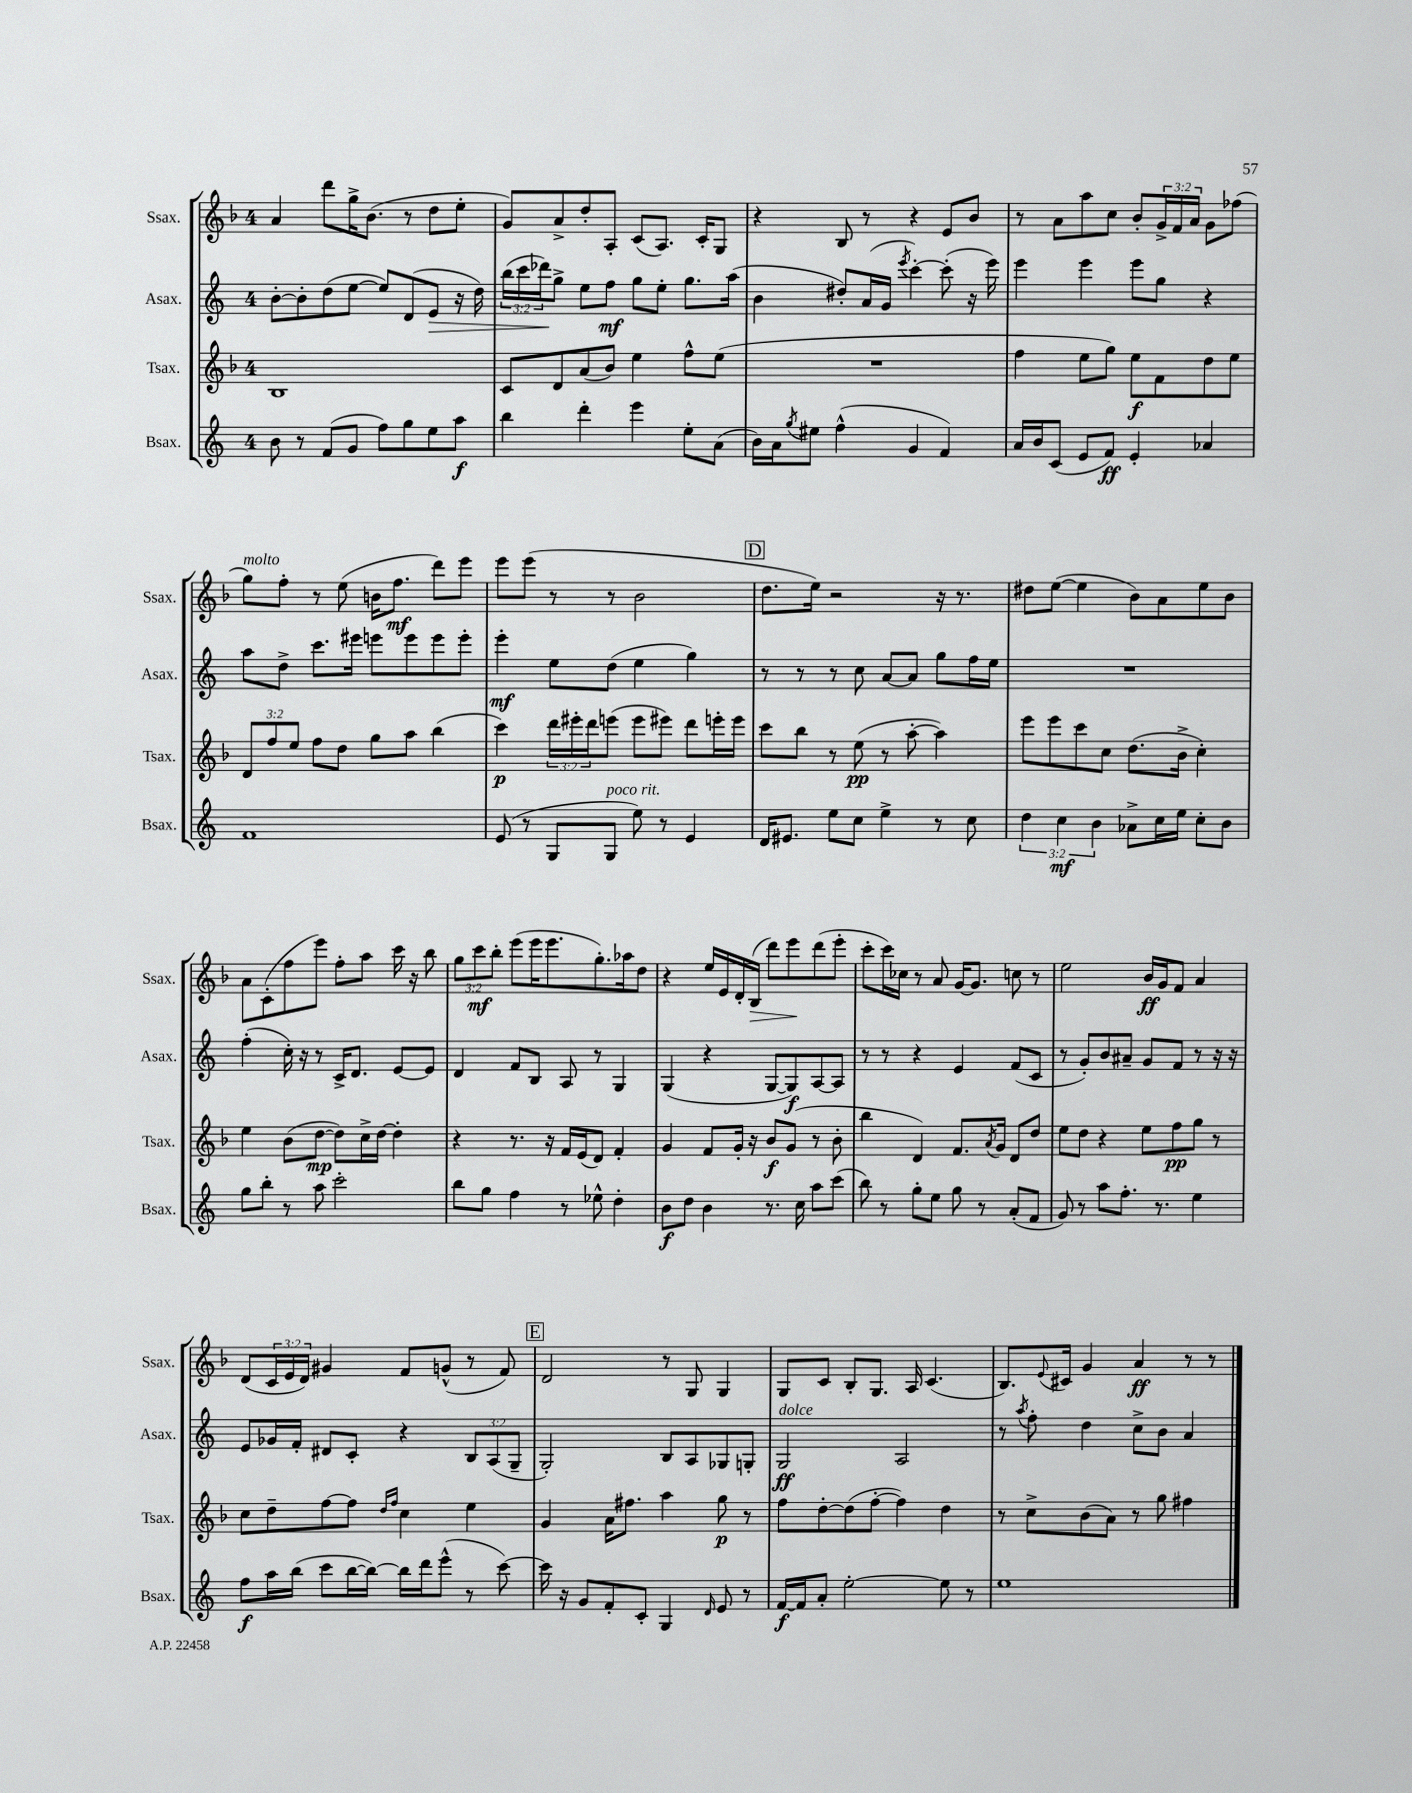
<<
\new StaffGroup <<
\new Staff = "s0" \with { instrumentName = "Ssax." shortInstrumentName = "Ssax." } {
    \clef treble \key f \major \once \override Staff.TimeSignature.style = #'single-digit \time 4/4 \override Staff.TupletNumber.text = #tuplet-number::calc-fraction-text
    a'4 d'''8 g''16-> bes'8.( r8 d''8 e''8-. |
    g'8) a'8-> d''8-. a8-. c'8( a8.) c'16-. g8 |
    r4 bes8 r8 r4 e'8 bes'8 |
    r8 a'8 a''8 c''8 bes'8-. \tuplet 3/2 { g'16-> f'16 a'16 } g'8 fes''8( |
    g''8^\markup { \italic "molto" }) f''8-. r8 e''8( b'16 f''8.\mf d'''8) e'''8 |
    e'''8 e'''8( r8 r8 bes'2 |
    \mark \markup { \box "D" } d''8. e''16) r2 r16 r8. |
    dis''8 e''8~( e''4 bes'8) a'8 e''8 bes'8 |
    a'8 c'8-.( f''8 e'''8) f''8-. a''8 c'''16 r16 bes''8 |
    \tuplet 3/2 { g''8 c'''8\mf bes''8-. } e'''8( e'''16 e'''8. g''8.-.) aes''16 d''8 |
    r4 e''16 e'16 d'16-. bes16\>( d'''8) e'''8\! d'''8( e'''8-. |
    c'''8-. c'''16) ces''16 r8 a'8 g'16~ g'8. c''8 r8 |
    e''2 bes'16\ff g'16 f'8 a'4 |
    d'8( \tuplet 3/2 { c'16 e'16 d'16) } gis'4 f'8 g'8-^( r8 f'8) |
    \mark \markup { \box "E" } d'2 r8 g8 g4 |
    g8 c'8 bes8-. g8. a16 c'4.( |
    bes8.) \appoggiatura { e'8 } cis'16 g'4 a'4\ff r8 r8 \bar "|." |
}
\new Staff = "s1" \with { instrumentName = "Asax." shortInstrumentName = "Asax." } {
    \clef treble \key c \major \once \override Staff.TimeSignature.style = #'single-digit \time 4/4 \override Staff.TupletNumber.text = #tuplet-number::calc-fraction-text
    b'8~-. b'8-. d''8( e''8~ e''8) d'8( e'8\> r16 d''16) |
    \tuplet 3/2 { b''16( c'''16 des'''16\!) } g''8-> e''8 f''8\mf g''8 e''8-. g''8. a''16( |
    b'4 dis''8-.) a'16( g'16 \acciaccatura { e'''8 } c'''4~-.) c'''8-.( r16 e'''16) |
    e'''4 e'''4 e'''8 g''8 r4 |
    a''8 d''8-> c'''8. eis'''16 e'''8 e'''8 e'''8 e'''8-. |
    e'''4-.\mf e''8 d''8( e''4 g''4) |
    \mark \markup { \box "D" } r8 r8 r8 c''8 a'8~ a'8 g''8 f''16 e''16 |
    R1 |
    f''4-.( c''16-.) r16 r8 c'16-> d'8. e'8~ e'8 |
    d'4 f'8 b8 a8 r8 g4 |
    g4( r4 g8~ g8\f) a8~ a8 |
    r8 r8 r4 e'4 f'8( c'8 |
    r8 g'8-.) b'8 ais'8-- g'8 f'8 r8 r16 r16 |
    e'8 ges'16 f'16-. dis'8 c'8-. r4 \tuplet 3/2 { b8 a8( g8-- } |
    \mark \markup { \box "E" } g2-.) b8 a8 ges8 g8-. |
    g2\ff^\markup { \italic "dolce" } a2 |
    r8 \acciaccatura { a''8 } f''8-. d''4 c''8-> b'8 a'4 \bar "|." |
}
\new Staff = "s2" \with { instrumentName = "Tsax." shortInstrumentName = "Tsax." } {
    \clef treble \key f \major \once \override Staff.TimeSignature.style = #'single-digit \time 4/4 \override Staff.TupletNumber.text = #tuplet-number::calc-fraction-text
    bes1 |
    c'8 d'8 a'8( bes'8) e''4 f''8-^ e''8( |
    R1 |
    f''4 e''8 g''8) e''8\f f'8 d''8 e''8 |
    \tuplet 3/2 { d'8 f''8 e''8 } f''8 d''8 g''8 a''8 bes''4( |
    c'''4\p) \tuplet 3/2 { d'''16 eis'''16-. d'''16 } e'''8( e'''8 eis'''8) d'''8 e'''16-. e'''16 |
    \mark \markup { \box "D" } c'''8 bes''8 r8 e''8\pp( r8 a''8~-. a''4) |
    e'''8 e'''8 c'''8 c''8 d''8.( bes'16-> c''4-.) |
    e''4 bes'8( d''8~\mp d''8) c''16-> d''16~ d''4-. |
    r4 r8. r16 f'16 e'16( d'8) f'4-. |
    g'4 f'8 g'16-. r16 bes'8\f g'8( r8 bes'8-. |
    bes''4 d'4) f'8. \acciaccatura { a'8 } g'16 d'8 d''8 |
    e''8 d''8 r4 e''8 f''8\pp g''8 r8 |
    c''8 d''8-- f''8~ f''8 \grace { d''16 f''16 } c''4 e''4 |
    \mark \markup { \box "E" } g'4 a'16 fis''8. a''4 g''8\p r8 |
    f''8 d''8~-. d''8( f''8~-. f''4) d''4 |
    r8 c''8-> bes'8( a'8) r8 g''8 fis''4 \bar "|." |
}
\new Staff = "s3" \with { instrumentName = "Bsax." shortInstrumentName = "Bsax." } {
    \clef treble \key c \major \once \override Staff.TimeSignature.style = #'single-digit \time 4/4 \override Staff.TupletNumber.text = #tuplet-number::calc-fraction-text
    b'8 r8 f'8( g'8 f''8) g''8 e''8 a''8\f |
    b''4 d'''4-. e'''4 e''8-. a'8( |
    b'16) a'16 \acciaccatura { g''8 } eis''8 f''4-^( g'4 f'4) |
    a'16 b'16 c'8( e'8 f'8\ff) e'4-. aes'4 |
    f'1 |
    e'8( r8 g8 g8^\markup { \italic "poco rit." } e''8) r8 e'4 |
    \mark \markup { \box "D" } d'16 eis'8. e''8 c''8 e''4-> r8 c''8 |
    \tuplet 3/2 { d''4 c''4\mf b'4 } aes'8-> c''16 e''16 c''8-. b'8 |
    g''8 b''8-. r8 a''8 c'''2-. |
    b''8 g''8 f''4 r8 ees''8-^ d''4-. |
    b'8\f d''8 b'4 r8. c''16 a''8 c'''8( |
    b''8) r8 g''8-. e''8 g''8 r8 a'8-.( f'8 |
    g'8) r8 a''8 f''8.-. r8. e''4 |
    f''8\f a''16 b''16( c'''8 b''16~ b''16~) b''16 d'''16 e'''8-^( r8 c'''8~) |
    \mark \markup { \box "E" } c'''16 r16 g'8 f'8-. c'8-. g4 \grace { d'16 } e'8 r8 |
    f'16~\f f'16 a'8-. e''2~-. e''8 r8 |
    e''1 \bar "|." |
}
>>
>>
\layout { \context { \Score \remove "Bar_number_engraver" } }
